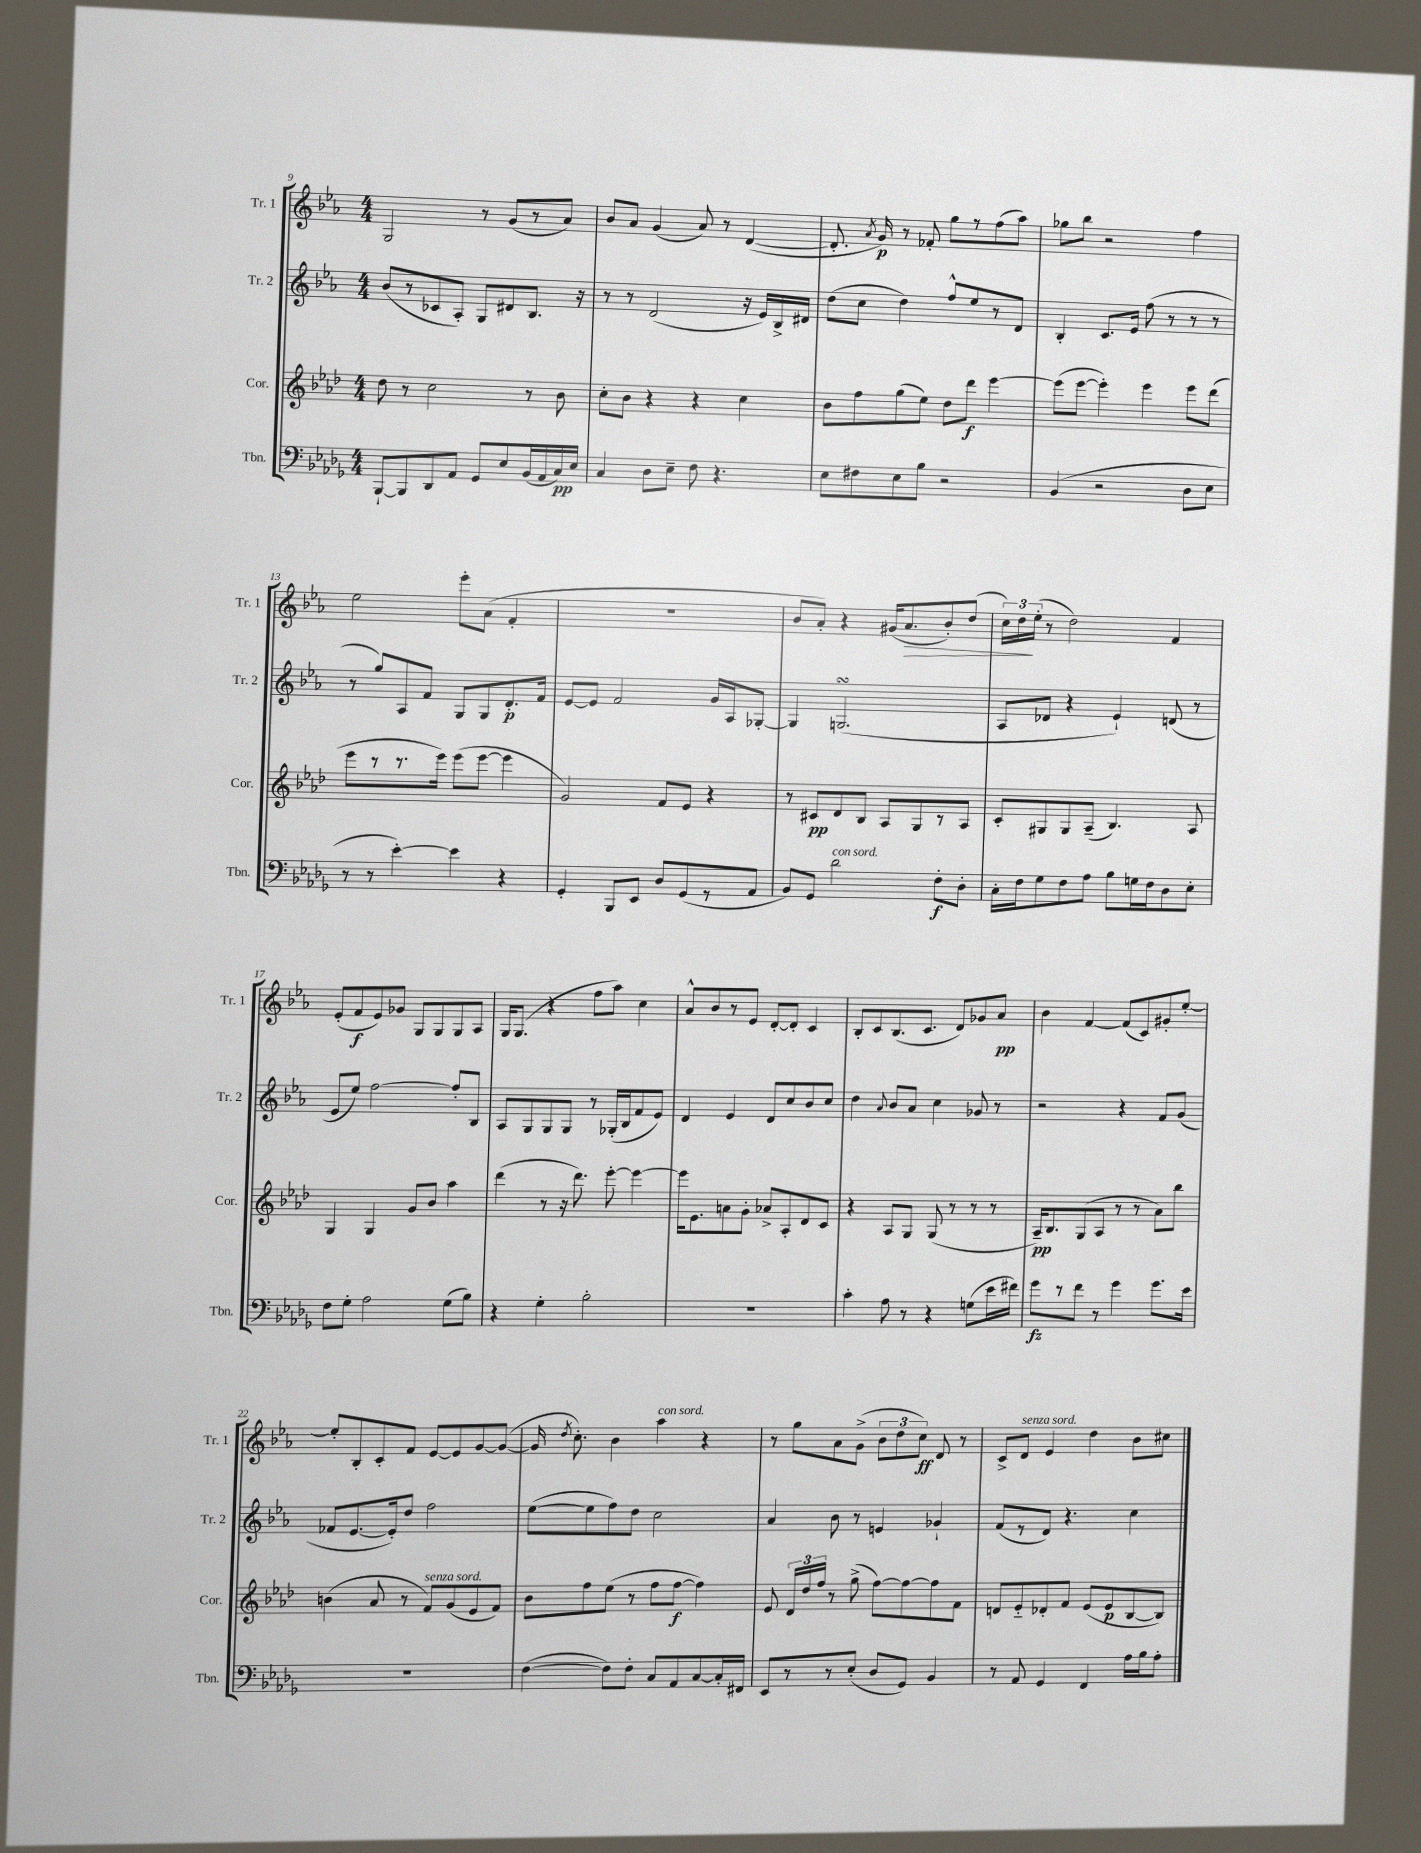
<<
\new StaffGroup <<
\new Staff = "s0" \with { instrumentName = "Tr. 1" shortInstrumentName = "Tr. 1" } {
    \clef treble \key ees \major \numericTimeSignature \time 4/4
    \autoBeamOff g2 r8 g'8[( r8 aes'8]) |
    bes'8[ aes'8] g'4( aes'8) r8 d'4~( |
    d'8.-. \acciaccatura { aes'8 } g'16\p) r8 fes'8-. g''8[ r8 f''8( aes''8]) |
    ges''8[ bes''8] r2 f''4 |
    ees''2 ees'''8[-. aes'8]( f'4-. |
    R1 |
    bes'8[ aes'8]-.) r4 gis'16[( aes'8.\> bes'8-.) d''8]( |
    \tuplet 3/2 { c''16[) d''16\! ees''16]-.( } r8 d''2) f'4 |
    ees'8[-.( f'8\f ees'8) ges'8] g8[ g8 g8 aes8] |
    g16[ g8.]( r4 f''8[ aes''8]) c''4 |
    aes'8[-^ bes'8 r8 ees'8] d'8[~-. d'8]-. c'4 |
    bes8[-. c'8 bes8.( c'8.] d'8[) ges'8 aes'8]\pp |
    bes'4 f'4~ f'8[( c'8) gis'8-. ees''8]~-. |
    ees''8[-. bes8-. c'8-. f'8] ees'8[~ ees'8 g'8~ g'8]~( |
    g'16 \acciaccatura { d''8 } c''8.-.) bes'4 aes''4^\markup { \italic "con sord." } r4 |
    r8 g''8[ aes'8 g'8]->( \tuplet 3/2 { bes'8[ d''8 c''8]\ff) } d'8 r8 |
    c'8[-> d'8]^\markup { \italic "senza sord." } ees'4 d''4 bes'8[ cis''8] \bar "|." |
}
\new Staff = "s1" \with { instrumentName = "Tr. 2" shortInstrumentName = "Tr. 2" } {
    \clef treble \key ees \major \numericTimeSignature \time 4/4
    \autoBeamOff bes'8[( r8 ces'8 aes8]-.) g8[ dis'8 bes8.] r16 |
    r8 r8 d'2( r16 ees'16[) bes16-> dis'16] |
    d''8[( c''8] d''4) f''8[-^ ees''8 r8 d'8] |
    bes4-. c'8.[ ees'16] f''8( r8 r8 r8 |
    r8 g''8[) aes8 f'8] g8[ g8 d'8.-.\p f'16] |
    ees'8[~ ees'8] f'2 g'16[ aes16 ges8]~-. |
    ges4 g2.\turn( |
    aes8[ des'8] r4 ees'4-!) d'8( r8 |
    ees'8[ ees''8]) f''2~ f''8[-. bes8] |
    aes8[ g8 g8 g8] r8 ges16[-.( bes16 f'8 ees'8]) |
    d'4 ees'4 d'8[ c''8 bes'8 c''8] |
    d''4 \appoggiatura { aes'8 } bes'8[ aes'8] c''4 ges'8 r8 |
    r2 r4 f'8[ g'8]( |
    fes'8[ ees'8.~ ees'16-.) d''8] f''2 |
    ees''8[~( ees''8 f''8) d''8] c''2 |
    aes'4 bes'8 r8 e'4 ges'4-! |
    f'8[( r8 d'8]) r4. c''4 \bar "|." |
}
\new Staff = "s2" \with { instrumentName = "Cor." shortInstrumentName = "Cor." } {
    \clef treble \key aes \major \numericTimeSignature \time 4/4
    \autoBeamOff des''8 r8 c''2 r8 bes'8 |
    c''8[-. bes'8] r4 r4 c''4 |
    bes'8[ f''8 g''8( ees''8]) des''8[ des'''8]\f ees'''4~ |
    ees'''8[( ees'''8]~ ees'''4-.) ees'''4 ees'''8[ des'''8]( |
    ees'''8[ r8 r8. ees'''16]) ees'''8[( ees'''8]~ ees'''4 |
    g'2) f'8[ ees'8] r4 |
    r8 cis'8[\pp des'8 bes8] aes8[ g8 r8 aes8] |
    c'8[-. gis8 gis8 aes8]--( bes4.) aes8 |
    g4 g4 g'8[ bes'8] aes''4 |
    des'''4( r8 r16 des'''8.) ees'''8~-. ees'''4~ |
    ees'''16[ ees'8. a'8 g'8]-. aes'8[-> aes8-. des'8 c'8] |
    r4 aes8[ g8] g8( r8 r8 r8 |
    aes16[--\pp) bes8. g8( aes8] r8 r8 aes'8[) bes''8] |
    b'4( aes'8 r8 f'8[^\markup { \italic "senza sord." }) g'8( ees'8 f'8]) |
    bes'8[ f''8 ees''8]( r8 f''8[ f''8]~\f f''4) |
    ees'8 \tuplet 3/2 { des'16[ des''16 f''16] } r8 g''8->( f''8[~) f''8~ f''8 f'8] |
    d'8[ ees'8-_ des'8-. f'8] ees'8[( ees'8\p bes8~ bes8]) \bar "|." |
}
\new Staff = "s3" \with { instrumentName = "Tbn." shortInstrumentName = "Tbn." } {
    \clef bass \key des \major \numericTimeSignature \time 4/4
    \autoBeamOff bes,,8[~-! bes,,8 des,8 aes,8] ges,8[ ees8 bes,16( aes,16 c16\pp) ees16] |
    c4 des8[ ees8]-- f8 r4. |
    ees8[ fis8 ees8 bes8] r2 |
    bes,4( r2 des8[ ees8] |
    r8 r8 ees'4~-.) ees'4 r4 |
    ges,4-. bes,,8[ ees,8] des8[ ges,8( r8 aes,8] |
    bes,8[) ges,8] des'2^\markup { \italic "con sord." } f8[-.\f des8]-. |
    c16[-. f16 ges8 f8 aes8] bes8[ g16 f16 des8 ees8]-. |
    f8[ ges8]-. aes2 ges8[( bes8]) |
    r4 ges4-. bes2-. |
    R1 |
    c'4-. aes8 r8 r4 g8[( ees'16 fis'16]) |
    ges'8[\fz r8 f'8] r8 ges'4 ges'8.[ ees'16] |
    R1 |
    f4~( f8[) f8]-. c8[ aes,8 c8~ c16-. fis,16] |
    ees,8[ r8 r8 ees8]-.( des8[ ges,8]) bes,4 |
    r8 aes,8 ges,4 f,4 aes16[ bes16 aes8]-. \bar "|." |
}
>>
>>
\layout { \context { \Score currentBarNumber = #9 } }
